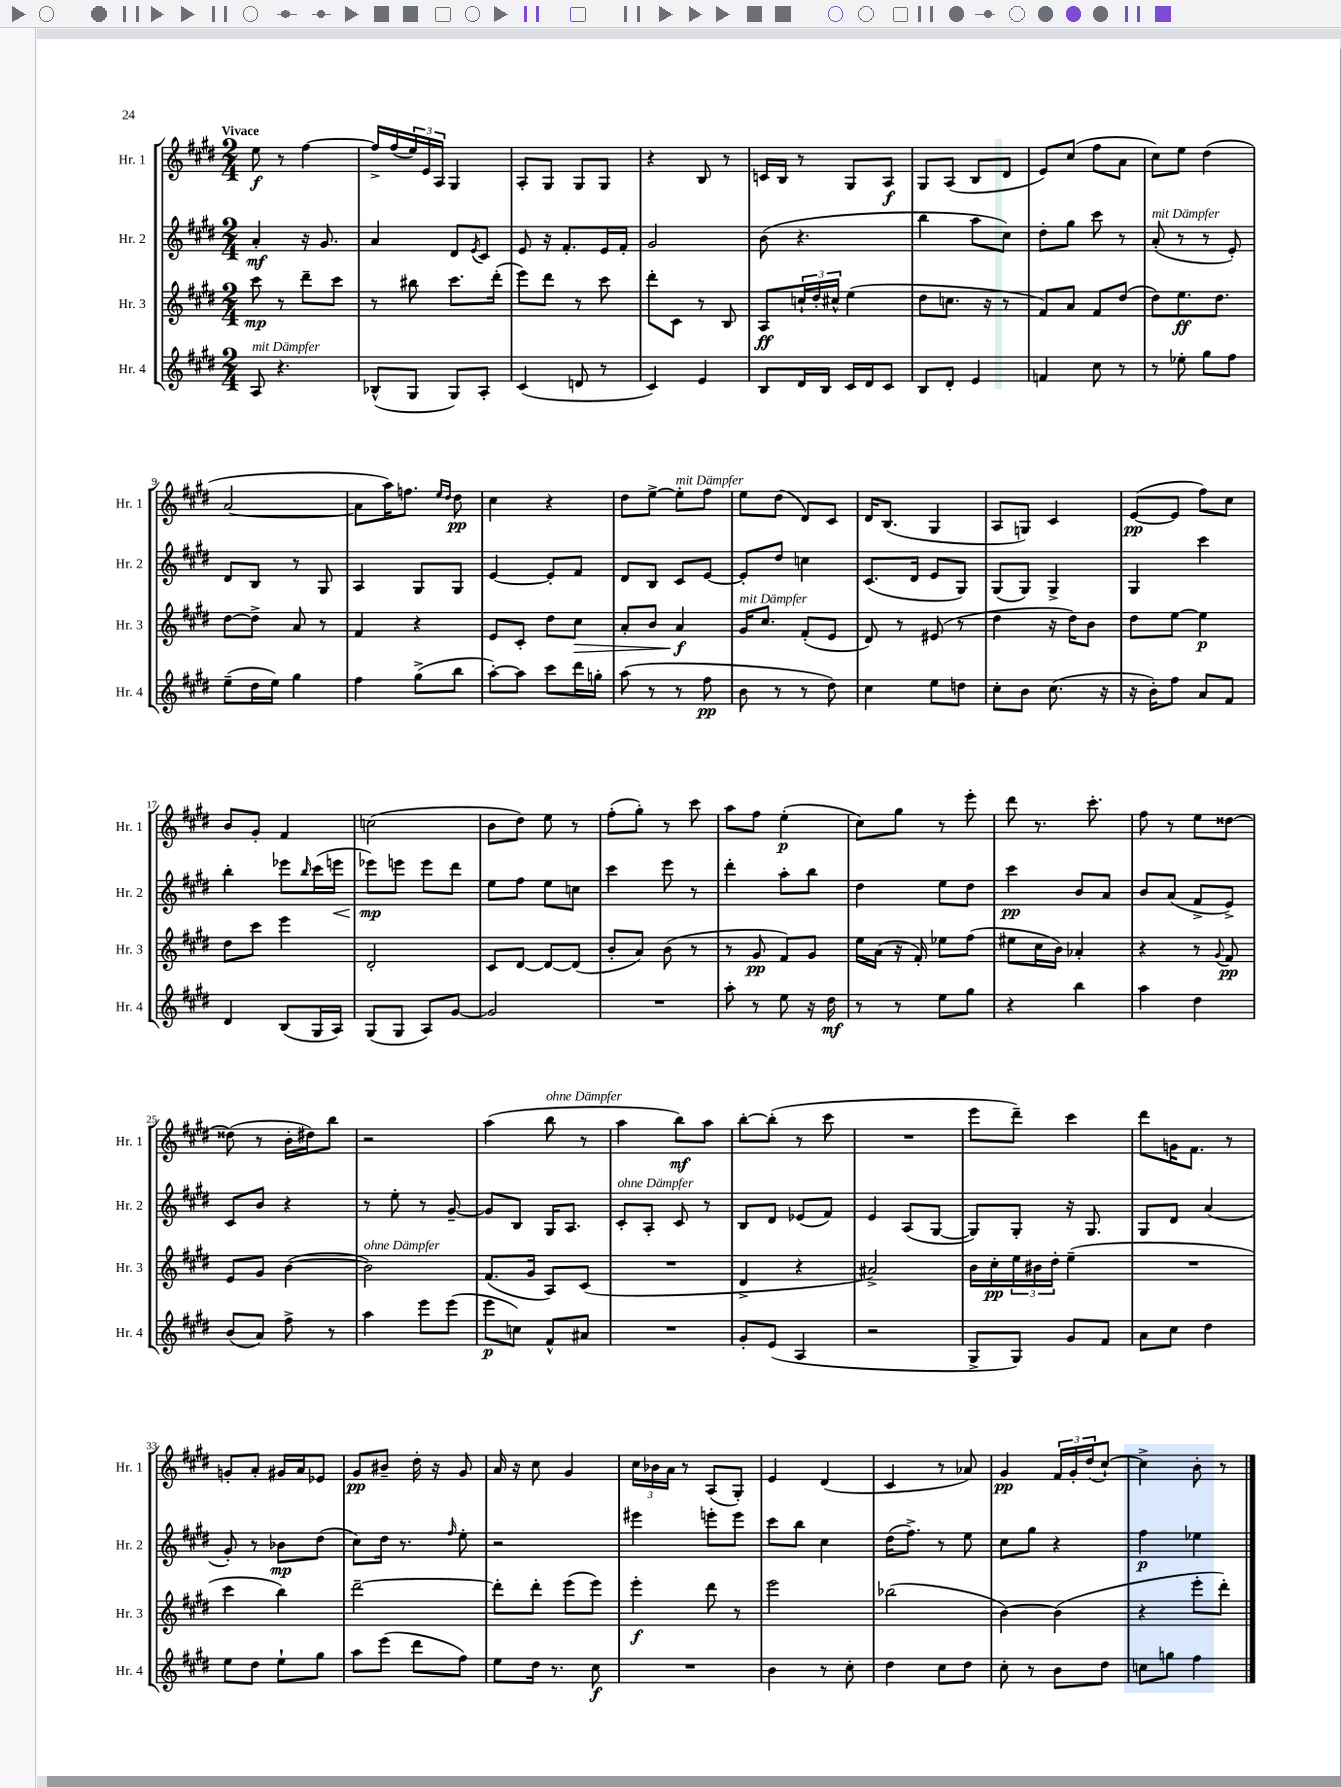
<<
\new StaffGroup <<
\new Staff = "s0" \with { instrumentName = "Hr. 1" shortInstrumentName = "Hr. 1" } {
    \clef treble \key e \major \numericTimeSignature \time 2/4 \tempo "Vivace"
    e''8\f r8 fis''4~ |
    fis''16-> fis''16( \tuplet 3/2 { e''16) e'16 a16 } gis4 |
    a8-. gis8 gis8 gis8 |
    r4 b8 r8 |
    c'16 b16 r8 gis8 a8\f |
    gis8 a8( b8 dis'8 |
    e'8) cis''8( fis''8 a'8 |
    cis''8) e''8 dis''4( |
    a'2~ |
    a'8 a''16) f''8. \grace { e''16 dis''16 } dis''8\pp |
    cis''4 r4 |
    dis''8 e''8~-> e''8-.^\markup { \italic "mit Dämpfer" } fis''8 |
    e''8 dis''8( dis'8) cis'8 |
    dis'16 b8.( gis4 |
    a8 g8) cis'4 |
    e'8~\pp( e'8 fis''8) cis''8 |
    b'8 gis'8-. fis'4 |
    c''2( |
    b'8 dis''8) e''8 r8 |
    fis''8-.( gis''8-.) r8 cis'''8 |
    a''8 fis''8 e''4-.\p( |
    cis''8) gis''8 r8 e'''8-. |
    dis'''8 r8. cis'''8.-. |
    fis''8 r8 e''8 disis''8~ |
    disis''8( r8 b'16-. dis''16) b''8 |
    r2 |
    a''4( b''8^\markup { \italic "ohne Dämpfer" } r8 |
    a''4 b''8\mf) a''8 |
    b''8~-. b''8-.( r8 cis'''8 |
    R2 |
    e'''8 dis'''8--) cis'''4 |
    dis'''8 g'16 fis'8. r8 |
    g'8-. a'8-. gis'16 a'16 ees'8 |
    gis'8\pp bis'8-- dis''16-. r16 gis'8 |
    a'16 r16 cis''8 gis'4 |
    \tuplet 3/2 { cis''16 bes'16 a'16 } r8 a8( gis8-.) |
    e'4 dis'4( |
    cis'4 r8 aes'8) |
    gis'4\pp \tuplet 3/2 { fis'16 gis'16-. dis''16( } cis''8~-!) |
    cis''4-> b'8-. r8 \bar "|." |
}
\new Staff = "s1" \with { instrumentName = "Hr. 2" shortInstrumentName = "Hr. 2" } {
    \clef treble \key e \major \numericTimeSignature \time 2/4
    a'4-.\mf r16 gis'8. |
    a'4 dis'8 \acciaccatura { e'8 } cis'8 |
    e'8 r16 fis'8.-. e'16 fis'16-. |
    gis'2 |
    b'8( r4. |
    b''4 a''8 cis''8) |
    dis''8-. gis''8 cis'''8 r8 |
    a'8-.^\markup { \italic "mit Dämpfer" }( r8 r8 e'8-.) |
    dis'8 b8 r8 gis8 |
    a4 gis8 gis8 |
    e'4~ e'8-. fis'8 |
    dis'8 b8 cis'8 e'8~ |
    e'8-. dis''8 c''4 |
    cis'8.( dis'16 e'8 gis8) |
    gis8( gis8) gis4-> |
    gis4 cis'''4 |
    b''4-. ees'''8 \grace { b''16 } cis'''16( e'''16\< |
    ees'''8\mp\!) e'''8 e'''8 dis'''8 |
    e''8 fis''8 e''8 c''8 |
    cis'''4 e'''8 r8 |
    dis'''4-. a''8-. b''8 |
    dis''4 e''8 dis''8 |
    cis'''4\pp b'8 a'8 |
    b'8 a'8( fis'8-> e'8->) |
    cis'8 b'8 r4 |
    r8 e''8-. r8 gis'8~-- |
    gis'8 b8 gis16 a8. |
    cis'8-.^\markup { \italic "ohne Dämpfer" } a8-. cis'8 r8 |
    b8 dis'8 ees'8( fis'8) |
    e'4 a8( gis8~ |
    gis8) gis8-. r16 gis8. |
    gis8 dis'8 a'4( |
    gis'8-.) r8 bes'8\mp dis''8( |
    cis''8) dis''16 r8. \grace { fis''16 } e''8-. |
    r2 |
    eis'''4 e'''8-. e'''8 |
    cis'''8 b''8 cis''4 |
    dis''16( fis''8.->) r8 e''8 |
    cis''8 gis''8 r4 |
    fis''4\p ees''4 \bar "|." |
}
\new Staff = "s2" \with { instrumentName = "Hr. 3" shortInstrumentName = "Hr. 3" } {
    \clef treble \key e \major \numericTimeSignature \time 2/4
    cis'''8\mp r8 dis'''8-- cis'''8 |
    r8 bis''8 cis'''8. dis'''16-.( |
    e'''8) dis'''8 r8 cis'''8 |
    dis'''8-. cis'8 r8 b8 |
    a8\ff \tuplet 3/2 { c''16-! dis''16-. cis''16-^ } e''4( |
    dis''8 c''8. r16 r8 |
    fis'8) a'8 fis'8 dis''8( |
    dis''8) e''8.\ff dis''8. |
    dis''8~ dis''8-> a'8 r8 |
    fis'4 r4 |
    e'8 cis'8-. dis''8 cis''8\> |
    a'8-. b'8 a'4\f\! |
    gis'16^\markup { \italic "mit Dämpfer" } cis''8. fis'8-.( e'8 |
    dis'8) r8 eis'8( r8 |
    dis''4 r16 dis''16) b'8 |
    dis''8 e''8~ e''4\p |
    dis''8 cis'''8 e'''4 |
    dis'2-. |
    cis'8 dis'8~ dis'8~ dis'8( |
    b'8-. a'8) b'8( r8 |
    r8 gis'8\pp fis'8) gis'8 |
    e''16 a'16( r16 fis'16-.) ees''8 fis''8( |
    eis''8 cis''16 b'16) aes'4-. |
    r4 r8 \appoggiatura { gis'8 } fis'8\pp |
    e'8 gis'8 b'4~( |
    b'2^\markup { \italic "ohne Dämpfer" }) |
    fis'8.( gis'16 a8) cis'8( |
    R2 |
    dis'4-> r4 |
    ais'2->) |
    b'16 cis''16-.\pp \tuplet 3/2 { e''16 bis'16 dis''16-. } e''4--( |
    R2 |
    cis'''4 b''4) |
    dis'''2~-- |
    dis'''8-. dis'''8-. e'''8( e'''8) |
    e'''4-.\f dis'''8 r8 |
    e'''2 |
    bes''2( |
    b'4~) b'4( |
    r4 e'''8-. dis'''8-.) \bar "|." |
}
\new Staff = "s3" \with { instrumentName = "Hr. 4" shortInstrumentName = "Hr. 4" } {
    \clef treble \key e \major \numericTimeSignature \time 2/4
    a8^\markup { \italic "mit Dämpfer" } r4. |
    bes8-^( gis8 gis8) a8-. |
    cis'4( d'8 r8 |
    cis'4) e'4 |
    b8 dis'16 b16 cis'16 dis'16 cis'8 |
    b8 dis'8-. e'4 |
    f'4 cis''8 r8 |
    r8 ees''8-. gis''8 fis''8 |
    e''8--( dis''16 e''16) gis''4 |
    fis''4 gis''8->( b''8 |
    a''8~-.) a''8 cis'''8 dis'''16 g''16-. |
    a''8( r8 r8 fis''8\pp |
    b'8 r8 r8 dis''8) |
    cis''4 e''8 d''8 |
    cis''8-. b'8 cis''8.( r16 |
    r16 b'16-.) fis''8 a'8 fis'8 |
    dis'4 b8( gis16 a16) |
    gis8( gis8 a8) gis'8~ |
    gis'2 |
    R2 |
    a''8-. r8 e''8 r16 dis''16\mf |
    r8 r8 e''8 gis''8 |
    r4 b''4 |
    a''4 dis''4 |
    b'8( a'8) fis''8-> r8 |
    a''4 e'''8 e'''8( |
    e'''8\p c''8) fis'8-^ ais'8 |
    R2 |
    gis'8-. e'8( a4 |
    r2 |
    gis8-> gis8) gis'8 fis'8 |
    a'8 cis''8 dis''4 |
    e''8 dis''8 e''8-! gis''8 |
    a''8 e'''8( dis'''8 fis''8) |
    e''8 dis''16 r8. cis''8\f |
    R2 |
    b'4 r8 cis''8-. |
    dis''4 cis''8 dis''8 |
    cis''8-. r8 b'8 dis''8 |
    c''8 g''8 fis''4 \bar "|." |
}
>>
>>
